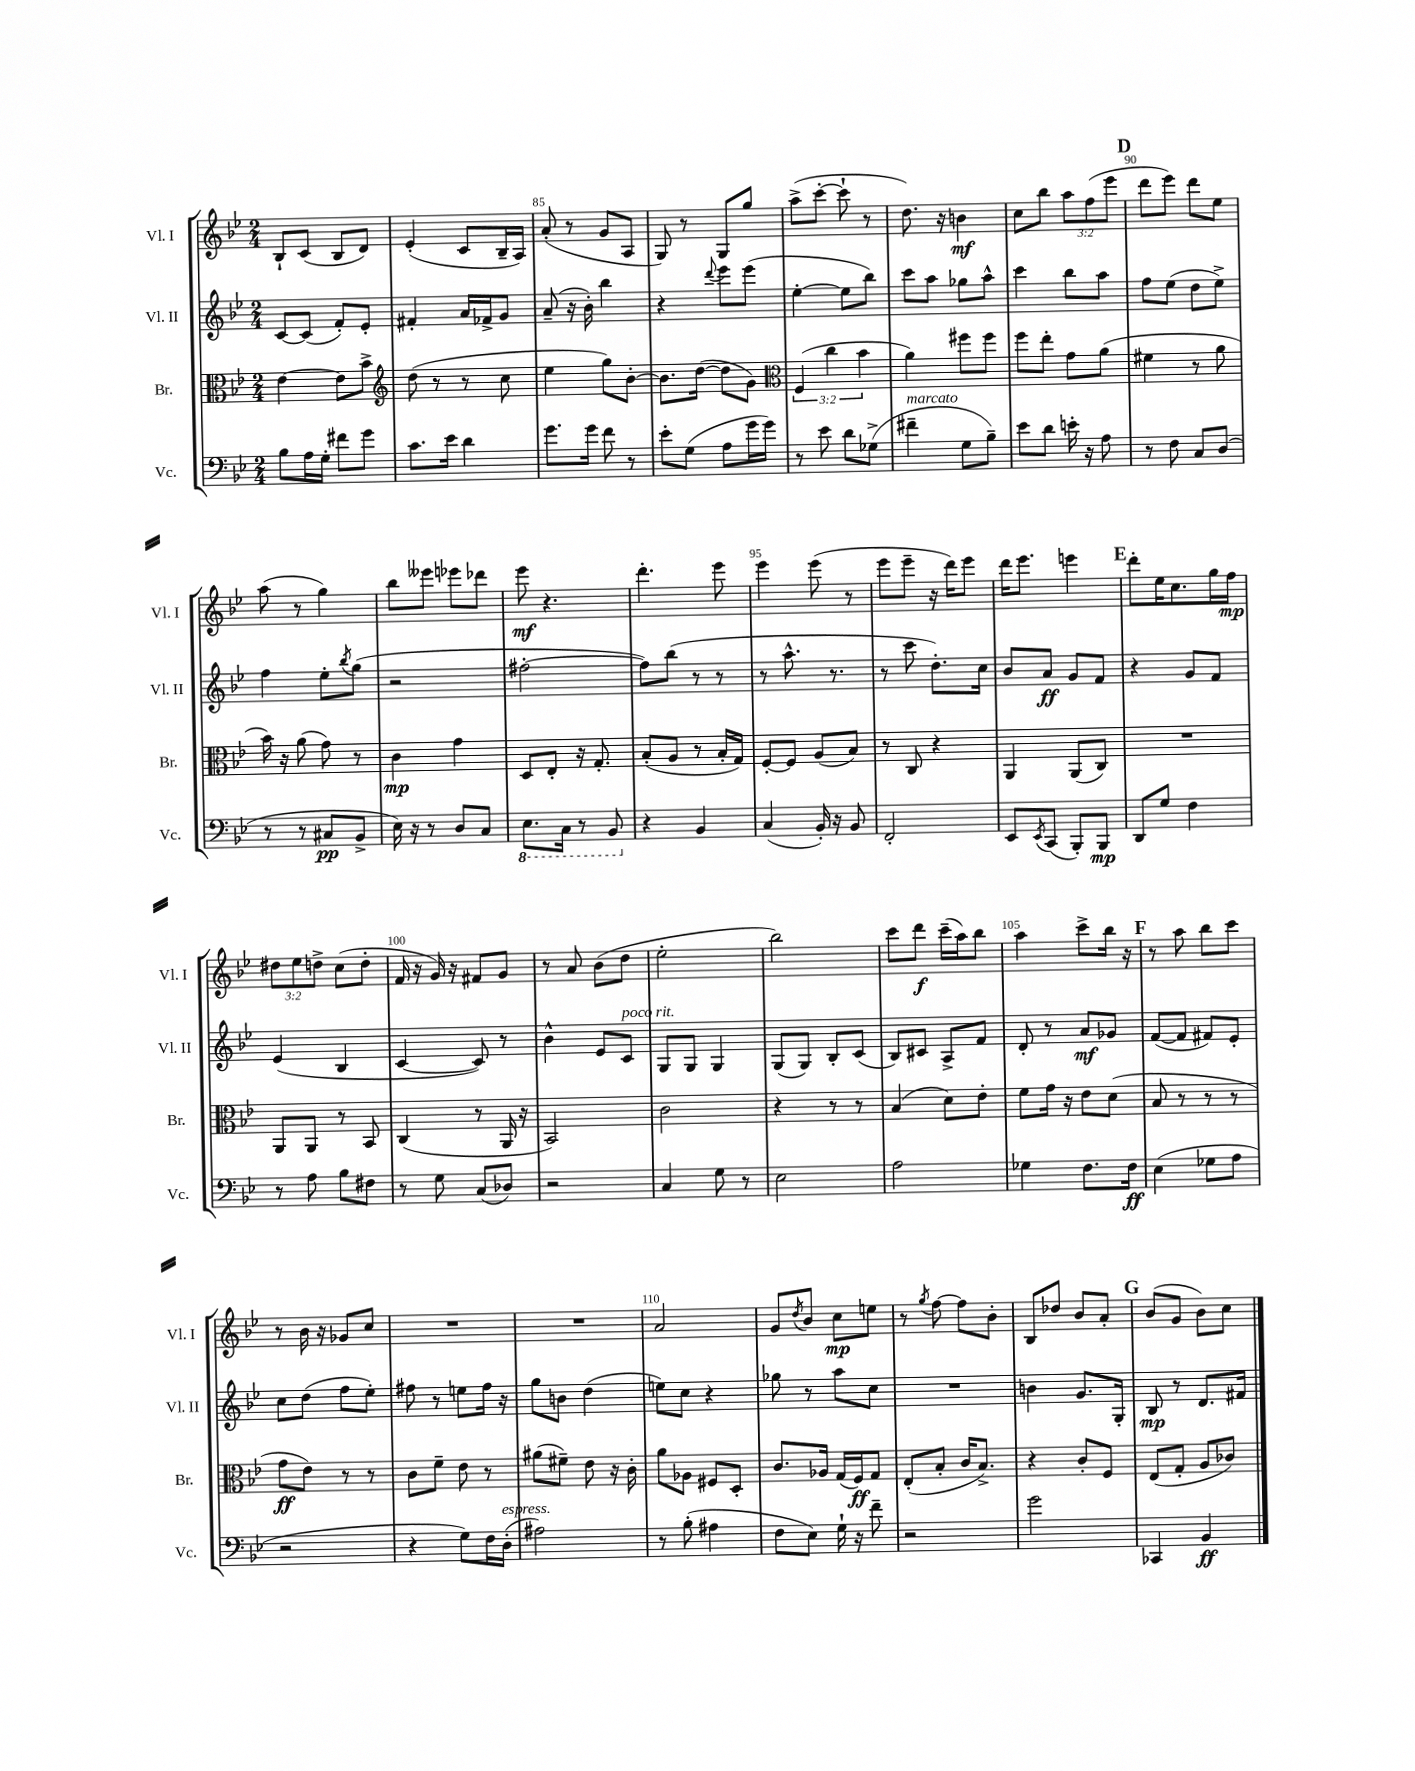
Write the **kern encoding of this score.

**kern	**kern	**kern	**kern
*staff4	*staff3	*staff2	*staff1
*clefF4	*clefC3	*clefG2	*clefG2
*k[b-e-]	*k[b-e-]	*k[b-e-]	*k[b-e-]
*M2/4	*M2/4	*M2/4	*M2/4
8B-	[4e-	[8c	8B-`
16A	.	(8c]	(8c
16G'	.	.	.
8f#	8e-]	8f')	8B-
8g	8b-^	8e-'	8d)
=	=	=	=
*	*clefG2	*	*
8.c	(8dd	4f#'	(4e-'
.	8r	.	.
16e-	.	.	.
4d	8r	16a	8c
.	.	16f-^	.
.	8cc	8g	16B-~
.	.	.	16A)
=	=	=	=
8.g	4ee-	(8a~	(8a'
.	.	16r	8r
16g	.	16b-')	.
8f	8gg)	4bb-	8g
8r	[8b-'	.	8A
=	=	=	=
8e-'	8.b-]	4r	8G)
(8G	.	.	8r
.	([16dd	.	.
.	.	8qqddd	.
8A	8dd]	8eee-	8G
16g	8g)	(8eee-	8gg
16g)	.	.	.
=	=	=	=
*	*clefC3	*	*
8r	(6F	[4ee-'	(8aa^
8e-	.	.	[8ccc'
.	6cc	.	.
8d	.	8ee-]	8ccc`]
.	6b-	.	.
(8G-^	.	8bb-)	8r
=	=	=	=
4f#~	4a)	8ccc	8.dd)
.	.	8aa	.
.	.	.	16r
8G	8ff#	8gg-	4b
8B-~)	8ff#	8aa^^	.
=	=	=	=
8e-	8ff	4ccc	8cc
8d	8ee-'	.	8bb-
16e'	8g	8bb-	12aa
16r	.	.	.
.	.	.	(12ff
8A	(8a	8aa	.
.	.	.	12eee-
=	=	=	=
8r	4f#	8ff	8ddd
8F	.	(8ee-	8eee-)
8C	8r	8dd	8ddd
(8D	8a	8ee-^)	8ee-
=	=	=	=
8r	16b-)	4ff	(8aa
.	16r	.	.
8r	(8a	.	8r
8C#	8g)	8ee-'	4gg)
.	.	8qbb-	.
8BB-^	8r	(8gg	.
=	=	=	=
16E-)	4c	2r	8bb-
16r	.	.	.
8r	.	.	8eee--
8D	4g	.	8eee-
8C	.	.	8ddd-
=	=	=	=
8.EE-	8D	[2ff#'	8eee-
.	8E-'	.	4.r
16CC	.	.	.
8r	16r	.	.
.	8.G'	.	.
8BBB-	.	.	.
=	=	=	=
4r	(8B-'	8ff#])	4.ddd'
.	8A	(8bb-	.
4BB-	8r	8r	.
.	16B-'	8r	8eee-
.	16G)	.	.
=	=	=	=
(4C	[8F'	8r	4eee-
.	8F]	8.aa^^	.
16BB-')	(8A	.	(8eee-
16r	.	8.r	.
8BB-	8B-)	.	8r
=	=	=	=
2FF'	8r	8r	8eee-
.	8C	8ccc	8eee-~
.	4r	8.dd')	16r
.	.	.	16ddd)
.	.	.	8eee-
.	.	16cc	.
=	=	=	=
8EE-	4AA	8b-	16ddd
.	.	.	8.eee-
8qEE-	.	.	.
(8CC	.	8a	.
8BBB-')	(8AA	8g	4eee
8BBB-	8C)	8f	.
=	=	=	=
8DD	2r	4r	8ddd'
8G	.	.	16ee-
.	.	.	8.cc
4F	.	8g	.
.	.	8f	16gg
.	.	.	16ff
=	=	=	=
8r	8AA	(4e-	12dd#
.	.	.	12ee-
8A	8AA	.	.
.	.	.	12dd^
8B-	8r	4B-	(8cc
8F#	8BB-	.	8dd'
=	=	=	=
8r	(4C	[4c	16f
.	.	.	16r
8G	.	.	16g)
.	.	.	16r
(8C	8r	8c])	8f#
8D-)	16AA	8r	8g
.	16r	.	.
=	=	=	=
2r	2BB-)	4b-^^	8r
.	.	.	8a
.	.	8e-	(8b-
.	.	8c	8dd
=	=	=	=
4C	2c	8G	2ee-'
.	.	8G	.
8G	.	4G	.
8r	.	.	.
=	=	=	=
2E-	4r	(8G	2bb-)
.	.	8G)	.
.	8r	8B-'	.
.	8r	(8c	.
=	=	=	=
2A	(4B-	8B-)	8ccc
.	.	8c#	8ddd
.	8d)	8A^	(16ccc~
.	.	.	16aa)
.	8e-'	8f	8bb-
=	=	=	=
4G-	8f	8d'	4aa
.	16g	8r	.
.	16r	.	.
8.F	8e-	8a	8ccc^
.	(8d	8g-	16bb-
16F	.	.	16r
=	=	=	=
(4E-	8B-	([8f	8r
.	8r	8f]	8aa
8G-	8r	8f#)	8bb-
8A	8r	8e-'	8ccc
=	=	=	=
2r	8g	8cc	8r
.	8e-)	(8dd	16b-
.	.	.	16r
.	8r	8ff	8g-
.	8r	8ee-')	8cc
=	=	=	=
4r	8c	8ff#	2r
.	8f~	8r	.
8G)	8e-	8ee	.
16F	8r	16ff#	.
(16D'	.	16r	.
=	=	=	=
2A#)	(8a#	8gg	2r
.	8f#~)	8b	.
.	8e-	(4dd	.
.	16r	.	.
.	16c'	.	.
=	=	=	=
8r	8a	8ee)	2a
(8B-'	8A-	8cc	.
4A#	8F#	4r	.
.	8D'	.	.
=	=	=	=
8F	8.c	8gg-	8g
.	.	.	8qdd
8E-)	.	8r	8b-
.	16A-	.	.
16G`	(16G	8aa	8cc
16r	16F)	.	.
8f~	8G	8cc	8ee
=	=	=	=
2r	(8E-'	2r	8r
.	.	.	8qgg
.	8B-'	.	[8ff
.	16c	.	8ff]
.	8.B-^)	.	.
.	.	.	8b-'
=	=	=	=
2g	4r	4b	8B-
.	.	.	8dd-
.	8c'	8.g	8b-
.	8F	.	8a'
.	.	16G'	.
=	=	=	=
4CC-	(8E-	8B-	(8b-
.	8G'	8r	8g
4BB-	8A	8.d	8b-)
.	8c-)	.	8cc
.	.	16f#	.
==	==	==	==
*-	*-	*-	*-
